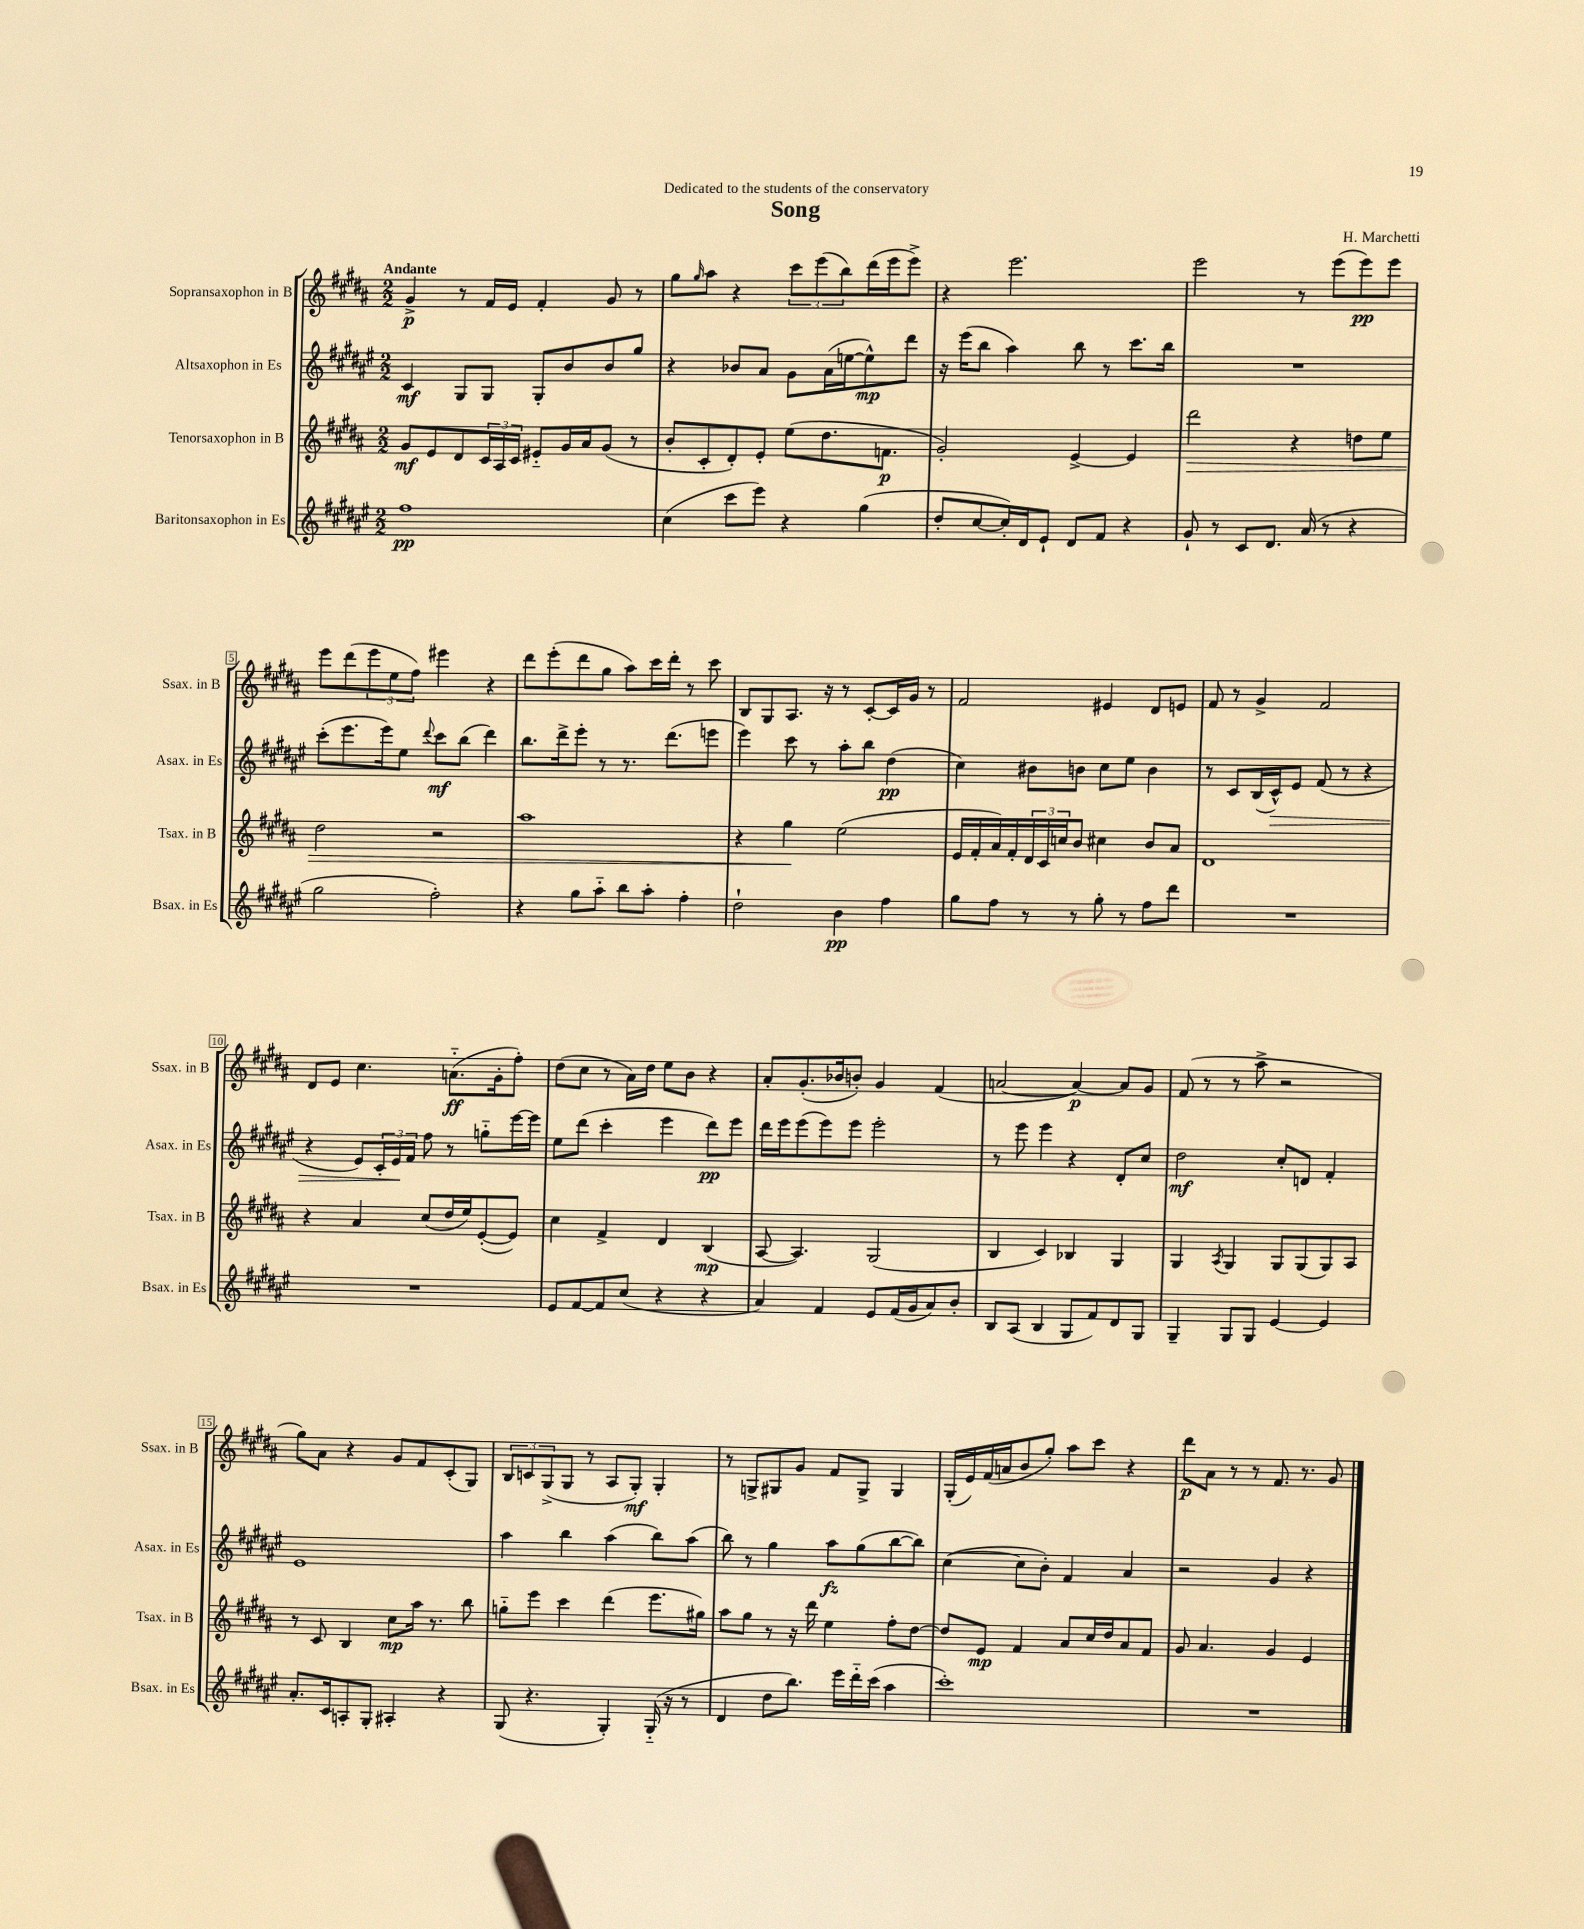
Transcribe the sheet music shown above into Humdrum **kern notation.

**kern	**dynam	**kern	**dynam	**kern	**dynam	**kern	**dynam
*part4	*part4	*part3	*part3	*part2	*part2	*part1	*part1
*staff4	*staff4	*staff3	*staff3	*staff2	*staff2	*staff1	*staff1
*I"Baritonsaxophon in Es	*	*I"Tenorsaxophon in B	*	*I"Altsaxophon in Es	*	*I"Sopransaxophon in B	*
*I'Bsax. in Es	*	*I'Tsax. in B	*	*I'Asax. in Es	*	*I'Ssax. in B	*
*clefG2	*	*clefG2	*	*clefG2	*	*clefG2	*
*k[f#c#g#d#a#e#]	*	*k[f#c#g#d#a#]	*	*k[f#c#g#d#a#e#]	*	*k[f#c#g#d#a#]	*
*M2/2	*	*M2/2	*	*M2/2	*	*M2/2	*
=1	=1	=1	=1	=1	=1	=1	=1
!	!	!	!	!	!	!LO:TX:a:B:t=Andante	!
1ff#	pp	8g#/L	mf	4c#/	mf	4g#^/	p
.	.	8e/	.	.	.	.	.
.	.	8d#/	.	8G#/L	.	8r	.
.	.	24c#/L	.	8G#/J	.	16f#/LL	.
.	.	24A#/	.	.	.	.	.
.	.	.	.	.	.	16e/JJ	.
.	.	24c#/JJ	.	.	.	.	.
.	.	8e#X/L	.	8G#'/L	.	4f#'/	.
.	.	16g#/L	.	8b/	.	.	.
.	.	16a#/J	.	.	.	.	.
.	.	(8g#/J	.	8b/	.	8g#/	.
.	.	8r	.	8gg#/J	.	8r	.
=2	=2	=2	=2	=2	=2	=2	=2
(4cc#\	.	8b'/L	.	4r	.	8gg#\L	.
.	.	.	.	.	.	16qqgg#/	.
.	.	8c#'/	.	.	.	8aa#\J	.
8ccc#\L	.	8d#'/)	.	8b-X/L	.	4r	.
8eee#\J)	.	8e'/J	.	8a#/J	.	.	.
4r	.	(8ee\L	.	8g#\L	.	12ccc#\L	.
.	.	.	.	.	.	(12eee\	.
.	.	8.dd#\	.	(16a#\L	.	.	.
.	.	.	.	.	.	12bb\)	.
.	.	.	.	[16een\J	.	.	.
(4gg#\	.	.	.	8ee^^\])	mp	(16ddd#\L	.
.	.	8.fn\J	p	.	.	16eee\J	.
.	.	.	.	8ddd#\J	.	8eee^\J)	.
=3	=3	=3	=3	=3	=3	=3	=3
8dd#'/L	.	2g#'/)	.	16r	.	4r	.
.	.	.	.	(16eee#\KL	.	.	.
[8cc#/	.	.	.	8bb\J	.	.	.
16cc#'/L])	.	.	.	4aa#\)	.	2.eee\	.
16d#/J	.	.	.	.	.	.	.
8e#`/J	.	.	.	.	.	.	.
8d#/L	.	[4e^/	.	8bb\	.	.	.
8f#/J	.	.	.	8r	.	.	.
4r	.	4e/]	.	8.ccc#\L	.	.	.
.	.	.	.	16bb\Jk	.	.	.
=4	=4	=4	=4	=4	=4	=4	=4
!	!	!	!LO:HP:b	!	!	!	!
8g#`/	.	2ddd#\	>	1r	.	2eee\	.
8r	.	.	.	.	.	.	.
8c#/L	.	.	.	.	.	.	.
8.d#/J	.	.	.	.	.	.	.
.	.	4r	.	.	.	8r	.
(16a#/	.	.	.	.	.	.	.
8r	.	.	.	.	.	(8eee\L	.
4r	.	8ddn\L	.	.	.	8eee\)	pp
.	.	8ee\J	.	.	.	8eee\J	.
!!LO:LB:g=z
=5	=5	=5	=5	=5	=5	=5	=5
2gg#\	.	2dd#\	.	(8ccc#'\L	.	8eee\L	.
.	.	.	.	8.eee#\	.	(8ddd#\	.
.	.	.	.	.	.	12eee\	.
.	.	.	.	16eee#\k)	.	.	.
.	.	.	.	.	.	12ee\	.
.	.	.	.	8ee#\J	.	.	.
.	.	.	.	.	.	12ff#\J)	.
.	.	.	.	8qqddd#/	.	.	.
2ff#'\)	.	2r	.	8ccc#\L	mf	4eee#X\	.
.	.	.	.	(8bb\J	.	.	.
.	.	.	.	4ddd#\)	.	4r	.
=6	=6	=6	=6	=6	=6	=6	=6
4r	.	1aa#	.	8.bb\L	.	8ddd#\L	.
.	.	.	.	.	.	(8eee'\	.
.	.	.	.	16ddd#^\k	.	.	.
8gg#\L	.	.	.	8eee#'\J	.	8ddd#\	.
8aa#\J	.	.	.	8r	.	8gg#\J	.
8bb\L	.	.	.	8.r	.	8aa#\L)	.
8aa#'\J	.	.	.	.	.	16ccc#\L	.
.	.	.	.	(8.ddd#\L	.	16ddd#'\JJ	.
4ff#'\	.	.	.	.	.	8r	.
.	.	.	.	8eeen\J	.	8ccc#\	.
=7	=7	=7	=7	=7	=7	=7	=7
2dd#`\	.	4r	.	4eee#\)	.	8B/L	.
.	.	.	.	.	.	8G#/	.
.	.	4gg#\	.	8ccc#\	.	8.A#/J	.
.	.	.	.	8r	.	.	.
.	.	.	.	.	.	16r	.
4b\	pp	(2ee\	]	8aa#'\L	.	8r	.
.	.	.	.	8bb\J	.	[8c#'/L	.
4ff#\	.	.	.	(4dd#\	pp	16c#/L]	.
.	.	.	.	.	.	16g#/JJ	.
.	.	.	.	.	.	8r	.
=8	=8	=8	=8	=8	=8	=8	=8
8gg#\L	.	16e/LL	.	4cc#\)	.	2f#/	.
.	.	16f#'/	.	.	.	.	.
8ff#\J	.	16a#/)	.	.	.	.	.
.	.	16f#'/	.	.	.	.	.
8r	.	24d#/	.	8b#X\L	.	.	.
.	.	24c#/	.	.	.	.	.
.	.	24ccn/J	.	.	.	.	.
8r	.	8b/J	.	8bn\J	.	.	.
8gg#'\	.	4cc#X\	.	8cc#\L	.	4e#X/	.
8r	.	.	.	8ee#\J	.	.	.
8ff#\L	.	8b/L	.	4b\	.	8d#/L	.
8ddd#\J	.	8a#/J	.	.	.	8en/J	.
=9	=9	=9	=9	=9	=9	=9	=9
1r	.	1d#	.	8r	.	8f#/	.
.	.	.	.	8c#/L	.	8r	.
.	.	.	.	(16B/L	.	4g#^/	.
!	!	!	!	!	!LO:HP:b	!	!
.	.	.	.	16c#^^/J)	>	.	.
.	.	.	.	8e#/J	.	.	.
.	.	.	.	(8f#/	.	2f#/	.
.	.	.	.	8r	.	.	.
.	.	.	.	4r	.	.	.
!!LO:LB:g=z
=10	=10	=10	=10	=10	=10	=10	=10
1r	.	4r	.	4r	.	8d#/L	.
.	.	.	.	.	.	8e/J	.
.	.	4a#/	.	8e#/L)	.	4.cc#\	.
.	.	.	.	24c#'/L	.	.	.
.	.	.	.	24e#/	.	.	.
.	.	.	.	24f#/JJ	]	.	.
.	.	(8cc#/L	.	8ff#\	.	.	.
.	.	16dd#/L	.	8r	.	(8.an\L	ff
.	.	16ee/J)	.	.	.	.	.
.	.	([8e'/	.	8ggn\L	.	.	.
.	.	.	.	.	.	16g#'\k	.
.	.	8e/J])	.	[16eee#\L	.	8ff#'\J)	.
.	.	.	.	16eee#\JJ]	.	.	.
=11	=11	=11	=11	=11	=11	=11	=11
8e#/L	.	4cc#\	.	8ee#\L	.	(8dd#\L	.
[8f#/	.	.	.	(8ddd#\J	.	8cc#\J	.
8f#/]	.	4f#^/	.	4ccc#'\	.	8r	.
(8cc#/J	.	.	.	.	.	16a#\LL)	.
.	.	.	.	.	.	16dd#\JJ	.
4r	.	4d#/	.	4eee#\	.	8ee\L	.
.	.	.	.	.	.	8b\J	.
4r	.	(4B/	mp	8ddd#\L)	pp	4r	.
.	.	.	.	8eee#\J	.	.	.
=12	=12	=12	=12	=12	=12	=12	=12
4a#/)	.	[8A#/	.	16ddd#\LL	.	8a#'/L	.
.	.	.	.	16eee#\J	.	.	.
.	.	4.A#/])	.	(8eee#\	.	(8.g#'/	.
4f#/	.	.	.	8eee#\)	.	.	.
.	.	.	.	.	.	16b-X/k	.
.	.	.	.	8eee#\J	.	8bn'/J)	.
8e#/L	.	(2G#/	.	2eee#'\	.	4g#/	.
(16f#/L	.	.	.	.	.	.	.
16g#/J	.	.	.	.	.	.	.
8a#/)	.	.	.	.	.	(4f#/	.
8b'/J	.	.	.	.	.	.	.
=13	=13	=13	=13	=13	=13	=13	=13
8B/L	.	4B/	.	8r	.	[2an/	.
(8A#/J	.	.	.	8eee#\	.	.	.
4B/	.	4c#/)	.	4eee#\	.	.	.
8G#/L	.	4B-X/	.	4r	.	4a/_)	p
8f#/)	.	.	.	.	.	.	.
8d#/	.	4G#/	.	8d#'/L	.	8a/L]	.
8G#/J	.	.	.	8cc#/J	.	8g#/J	.
=14	=14	=14	=14	=14	=14	=14	=14
4G#~/	.	4G#/	.	2dd#\	mf	(8f#/	.
.	.	.	.	.	.	8r	.
.	.	8qA#/	.	.	.	.	.
8G#/L	.	4G#/	.	.	.	8r	.
8G#/J	.	.	.	.	.	8aa#^\	.
[4e#/	.	8G#/L	.	8cc#'/L	.	2r	.
.	.	(8G#/	.	8dn/J	.	.	.
4e#/]	.	8G#/)	.	4f#'/	.	.	.
.	.	8A#/J	.	.	.	.	.
!!LO:LB:g=z
=15	=15	=15	=15	=15	=15	=15	=15
8.a#'/L	.	8r	.	1e#	.	8gg#\L)	.
.	.	8c#/	.	.	.	8a#\J	.
16c#/k	.	.	.	.	.	.	.
8An'/	.	4B/	.	.	.	4r	.
8G#'/J	.	.	.	.	.	.	.
4A#X'/	.	8cc#\L	mp	.	.	8g#/L	.
.	.	16aa#\Jk	.	.	.	8f#/	.
.	.	8.r	.	.	.	.	.
4r	.	.	.	.	.	(8c#'/	.
.	.	8bb\	.	.	.	8G#/J)	.
=16	=16	=16	=16	=16	=16	=16	=16
(8G#/	.	8ggn\L	.	4aa#\	.	12B/L	.
.	.	.	.	.	.	12cn/	.
4.r	.	8eee\J	.	.	.	.	.
.	.	.	.	.	.	(12G#^/	.
.	.	4ccc#\	.	4bb\	.	8G#/J	.
.	.	.	.	.	.	8r	.
4G#'/)	.	(4ddd#\	.	(4aa#\	.	8A#/L	.
.	.	.	.	.	.	8G#'/J)	mf
(16G#/	.	8.eee\L	.	8bb\L)	.	4G#'/	.
16r	.	.	.	.	.	.	.
8r	.	.	.	(8aa#\J	.	.	.
.	.	16gg#X\Jk)	.	.	.	.	.
=17	=17	=17	=17	=17	=17	=17	=17
4d#/	.	8aa#\L	.	8bb\)	.	8r	.
.	.	8gg#\J	.	8r	.	8Gn^/L	.
8dd#\L	.	8r	.	4gg#\	.	8G#X/	.
8.bb\J)	.	16r	.	.	.	8g#/J	.
.	.	16ddd#\	.	.	.	.	.
.	.	4ee\	.	8aa#\L	fz	8f#/L	.
16eee#\LL	.	.	.	.	.	.	.
16ddd#\	.	.	.	(8gg#\	.	8G#^/J	.
(16ccc#\JJ	.	.	.	.	.	.	.
4aa#\	.	8ff#'\L	.	[8bb\	.	4G#/	.
.	.	[8dd#\J	.	8bb\J])	.	.	.
=18	=18	=18	=18	=18	=18	=18	=18
1ccc#')	.	8dd#/L]	.	([4cc#\	.	(16G#'/LL	.
.	.	.	.	.	.	16e/)	.
.	.	8e/J	mp	.	.	(16f#/	.
.	.	.	.	.	.	16an/J	.
.	.	4f#/	.	8cc#\L]	.	8b/	.
.	.	.	.	8b'\J)	.	8gg#'/J)	.
.	.	8a#/L	.	4f#/	.	8aa#\L	.
.	.	16cc#/L	.	.	.	8ccc#\J	.
.	.	16dd#/J	.	.	.	.	.
.	.	8a#/	.	4a#/	.	4r	.
.	.	8f#/J	.	.	.	.	.
=19	=19	=19	=19	=19	=19	=19	=19
1r	.	8g#/	.	2r	.	8ddd#\L	p
.	.	4.a#/	.	.	.	8a#\J	.
.	.	.	.	.	.	8r	.
.	.	.	.	.	.	8r	.
.	.	4g#/	.	4g#/	.	8.f#/	.
.	.	.	.	.	.	8.r	.
.	.	4e/	.	4r	.	.	.
.	.	.	.	.	.	8g#/	.
==	==	==	==	==	==	==	==
*-	*-	*-	*-	*-	*-	*-	*-
